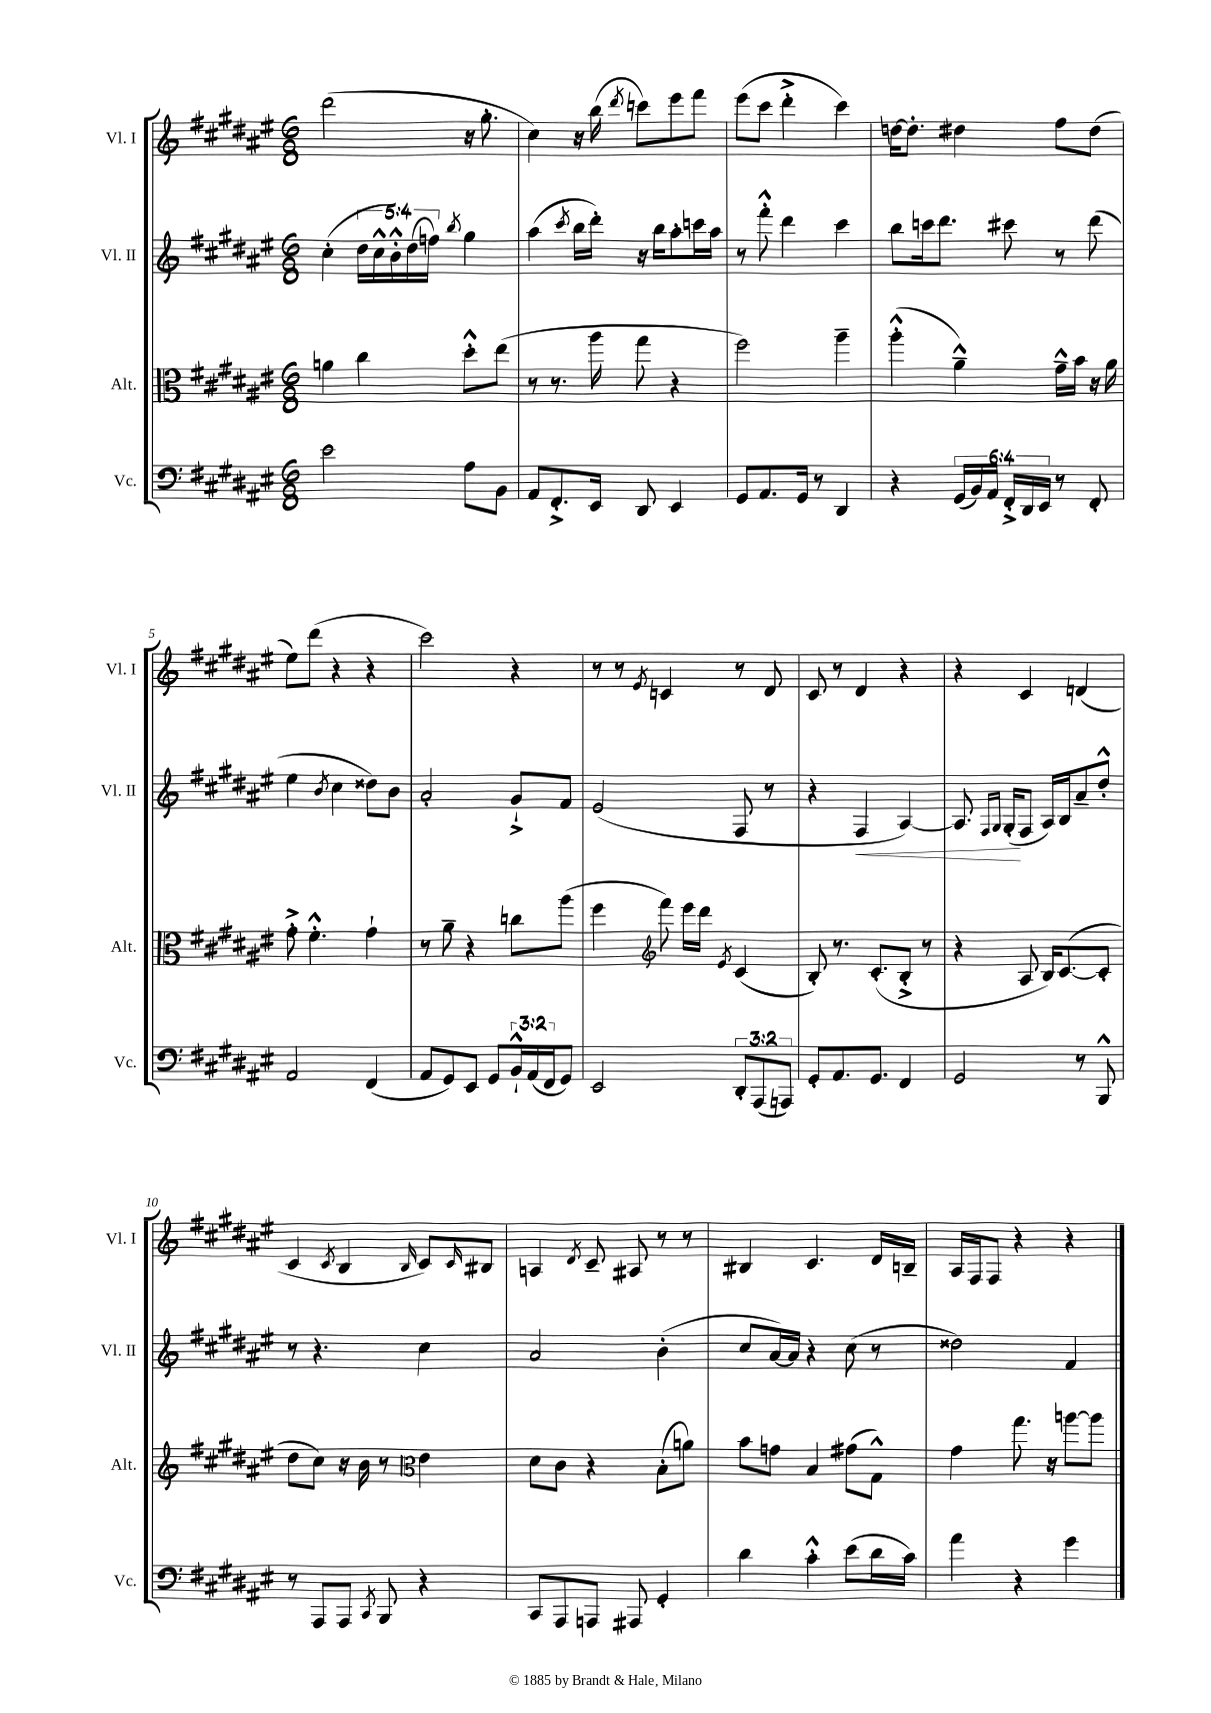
<<
\new StaffGroup <<
\new Staff = "s0" \with { instrumentName = "Vl. I" shortInstrumentName = "Vl. I" } {
    \clef treble \key fis \major \numericTimeSignature \time 6/8
    dis'''2( r16 gis''8.-. |
    cis''4) r16 b''16( \acciaccatura { dis'''8 } c'''8) eis'''8 fis'''8 |
    eis'''8( cis'''8 dis'''4-.-> cis'''4) |
    d''16~ d''8.-. dis''4 fis''8 dis''8( |
    eis''8) dis'''8( r4 r4 |
    cis'''2) r4 |
    r8 r8 \acciaccatura { eis'8 } c'4 r8 dis'8 |
    cis'8 r8 dis'4 r4 |
    r4 cis'4 d'4( |
    cis'4 \acciaccatura { cis'8 } b4 \grace { b16 } cis'8) \grace { cis'16 } bis8 |
    a4 \acciaccatura { dis'8 } cis'8-- ais8 r8 r8 |
    bis4 cis'4. dis'16 b16-- |
    ais16 fis16 fis8 r4 r4 \bar "|." |
}
\new Staff = "s1" \with { instrumentName = "Vl. II" shortInstrumentName = "Vl. II" } {
    \clef treble \key fis \major \numericTimeSignature \time 6/8 \override Staff.TupletNumber.text = #tuplet-number::calc-fraction-text
    cis''4-.( \tuplet 5/4 { dis''16 cis''16-^ b'16-.-^) dis''16( f''16) } \acciaccatura { b''8 } gis''4 |
    ais''4( \acciaccatura { cis'''8 } b''16 dis'''16-.) r16 b''16 ais''8-. c'''16 ais''16 |
    r8 fis'''8-.-^ dis'''4 cis'''4 |
    b''8 c'''16 dis'''8. cis'''8 r8 dis'''8( |
    eis''4 \acciaccatura { b'8 } cis''4 disis''8) b'8 |
    ais'2-. gis'8-!-> fis'8 |
    eis'2( fis8 r8 |
    r4 fis4\< ais4~) |
    ais8. \grace { fis16 gis16 } gis16-.\!( fis8 ais16) b16 ais'8-- dis''8-.-^ |
    r8 r4. cis''4 |
    ais'2 b'4-.( |
    cis''8 ais'16~) ais'16 r4 cis''8( r8 |
    disis''2) fis'4 \bar "|." |
}
\new Staff = "s2" \with { instrumentName = "Alt." shortInstrumentName = "Alt." } {
    \clef alto \key fis \major \numericTimeSignature \time 6/8
    a'4 cis''4 dis''8-.-^ eis''8( |
    r8 r8. ais''16 gis''8 r4 |
    fis''2) ais''4-- |
    ais''4-.-^( ais'4---^) gis'16---^ b'16 r16 ais'16 |
    gis'8-.-> fis'4.-.-^ gis'4-! |
    r8 ais'8-- r4 c''8 ais''8( |
    fis''4 \clef treble fis'''8) eis'''16 dis'''16 \acciaccatura { eis'8 } cis'4( |
    b8-.) r8. cis'8.-.( b8-.-> r8 |
    r4 ais8 b16) cis'8.~( cis'8-. |
    dis''8 cis''8) r16 b'16 r8 \clef alto eis'4 |
    dis'8 cis'8 r4 b8-.( a'8) |
    b'8 g'8 b4 gis'8( gis8-^) |
    gis'4 gis''8. r16 a''8~ a''8 \bar "|." |
}
\new Staff = "s3" \with { instrumentName = "Vc." shortInstrumentName = "Vc." } {
    \clef bass \key fis \major \numericTimeSignature \time 6/8 \override Staff.TupletNumber.text = #tuplet-number::calc-fraction-text
    eis'2 ais8 b,8 |
    ais,8 fis,8.-.-> eis,16 dis,8 eis,4 |
    gis,8 ais,8. gis,16 r8 dis,4 |
    r4 \tuplet 6/4 { gis,16( b,16) ais,16 fis,16-.-> dis,16 eis,16 } r8 fis,8-. |
    ais,2 fis,4( |
    ais,8 gis,8) eis,8 gis,8 \tuplet 3/2 { b,16-!-^ ais,16( fis,16 } gis,8) |
    eis,2 \tuplet 3/2 { dis,8-. ais,,8( a,,8) } |
    gis,8-. ais,8. gis,8. fis,4 |
    gis,2 r8 b,,8-^ |
    r8 ais,,8 ais,,8 \acciaccatura { cis,8 } b,,8 r4 |
    cis,8 ais,,8 a,,8 ais,,8 gis,4-. |
    dis'4 cis'4-.-^ eis'8( dis'16 cis'16) |
    ais'4 r4 gis'4 \bar "|." |
}
>>
>>
